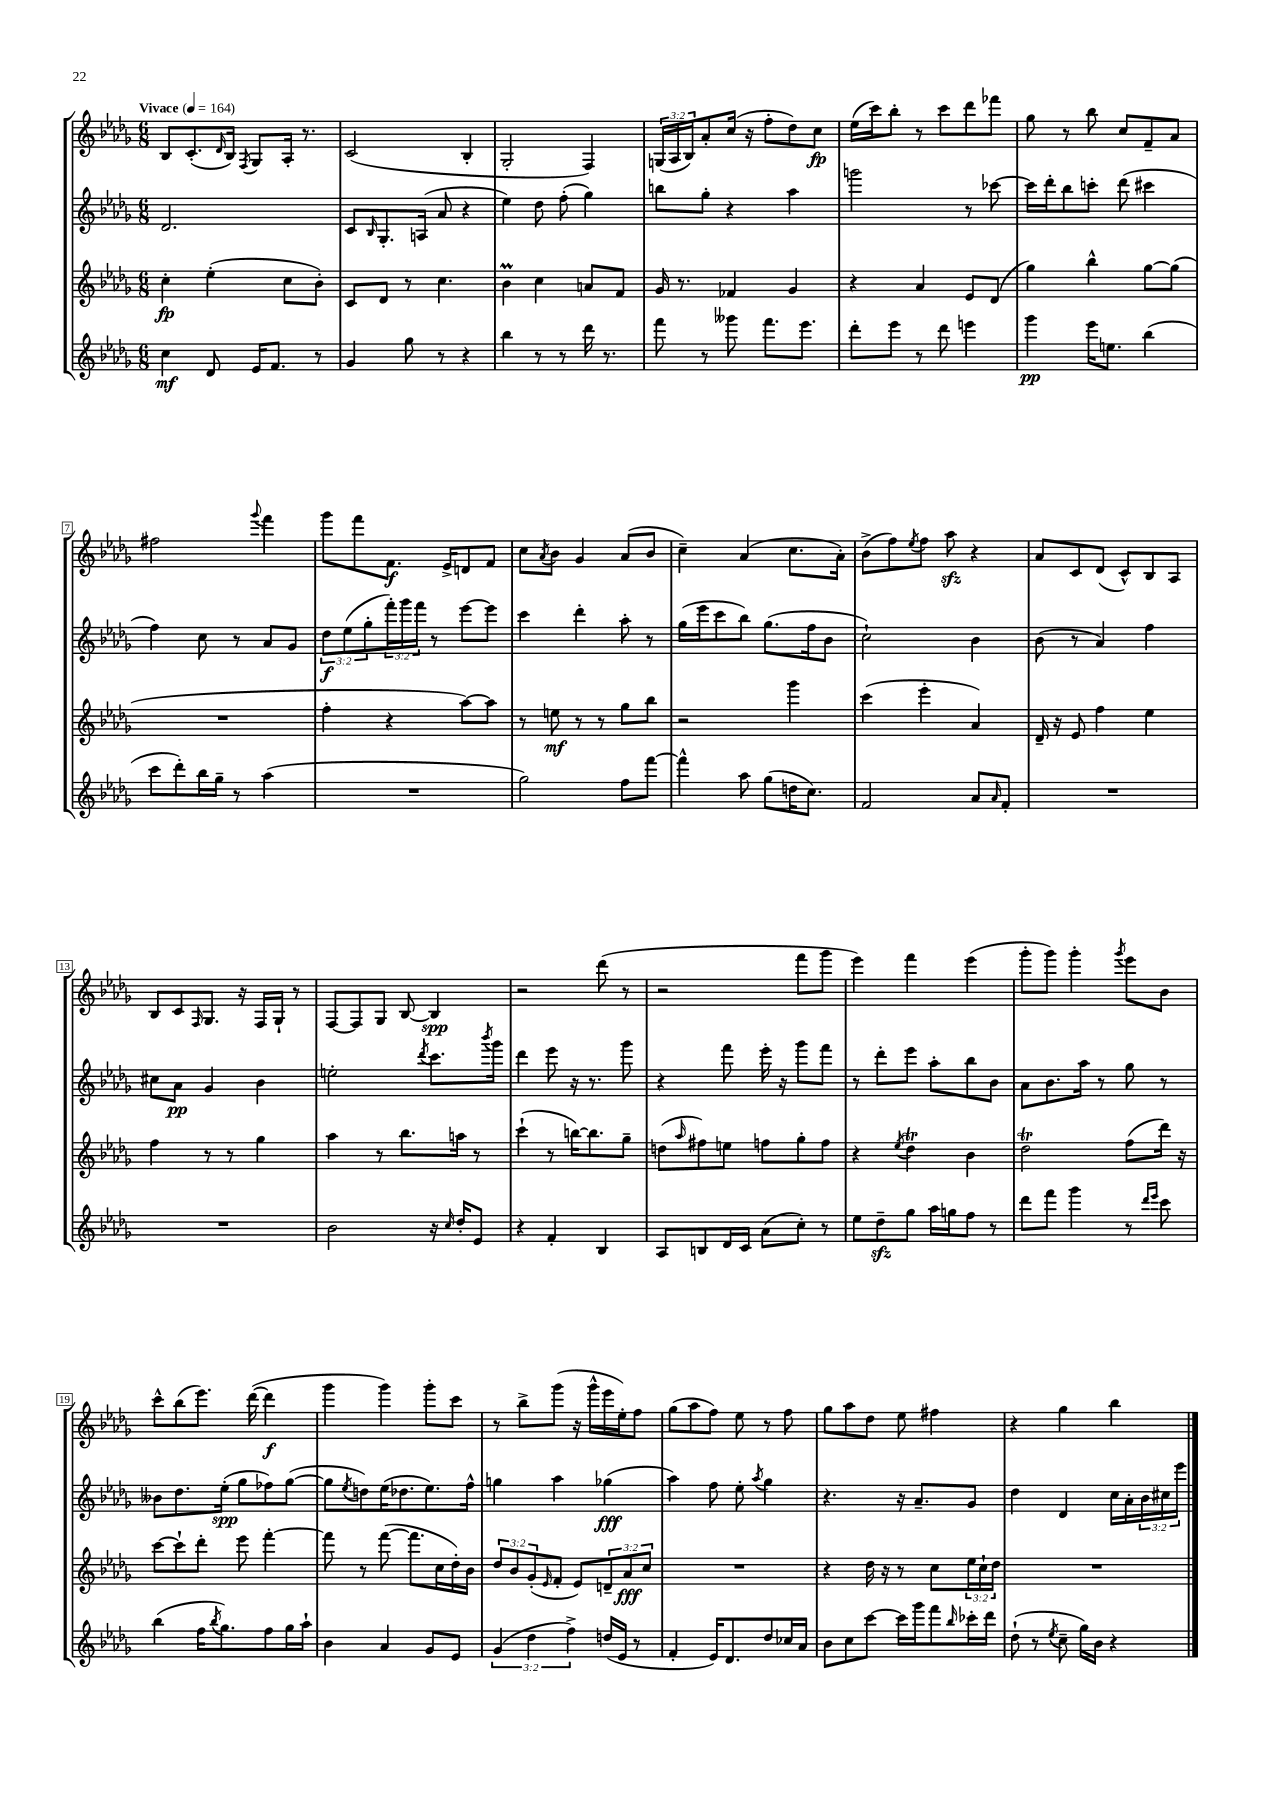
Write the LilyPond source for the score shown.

<<
\new StaffGroup <<
\new Staff = "s0" {
    \clef treble \key des \major \numericTimeSignature \time 6/8 \override Staff.TupletNumber.text = #tuplet-number::calc-fraction-text \tempo "Vivace" 4 = 164
    bes8 c'8.-.( \grace { des'16 } bes16) \acciaccatura { f8 } ges8 aes16-. r8. |
    c'2( bes4-. |
    ges2-. f4) |
    \tuplet 3/2 { g16( aes16 bes16) } aes'8-. c''16( r16 f''8-. des''8) c''8\fp |
    ees''16( c'''16) bes''8-. r8 c'''8 des'''8 fes'''8 |
    ges''8 r8 bes''8 c''8 f'8-- aes'8 |
    fis''2 \appoggiatura { ges'''8 } f'''4 |
    ges'''8 f'''8 f'8.\f ees'16-> d'8 f'8 |
    c''8 \acciaccatura { aes'8 } bes'8 ges'4 aes'8( bes'8 |
    c''4--) aes'4( c''8. aes'16-.) |
    bes'8->( f''8) \acciaccatura { ees''8 } f''8 aes''8\sfz r4 |
    aes'8 c'8 des'8( c'8-^) bes8 aes8 |
    bes8 c'8 \grace { f16 } ges8. r16 f16 ges16-! r8 |
    f8~ f8 ges8 bes8~ bes4\spp |
    r2 des'''8( r8 |
    r2 f'''8 ges'''8 |
    ees'''4) f'''4 ees'''4( |
    ges'''8-. ges'''8) ges'''4-. \acciaccatura { ges'''8 } ees'''8 bes'8 |
    c'''8-^ bes''8( ees'''8.) des'''16~( des'''4\f |
    ges'''4 ges'''4) ges'''8-. c'''8 |
    r8 bes''8-> ges'''8( r16 ges'''16-^ ees'''16 ees''16-.) f''8 |
    ges''8( aes''8 f''8) ees''8 r8 f''8 |
    ges''8 aes''8 des''8 ees''8 fis''4 |
    r4 ges''4 bes''4 \bar "|." |
}
\new Staff = "s1" {
    \clef treble \key des \major \numericTimeSignature \time 6/8 \override Staff.TupletNumber.text = #tuplet-number::calc-fraction-text
    des'2. |
    c'8 \grace { bes16 } ges8.-. a16( aes'8 r4 |
    ees''4) des''8 f''8-.( ges''4) |
    b''8 ges''8-. r4 aes''4 |
    g'''2 r8 ces'''8~ |
    ces'''16 des'''16-. bes''8 c'''8-. des'''8( cis'''4 |
    f''4) c''8 r8 aes'8 ges'8 |
    \tuplet 3/2 { des''8\f ees''8( ges''8-. } \tuplet 3/2 { f'''16-.) ges'''16 f'''16 } r8 ees'''8~ ees'''8 |
    c'''4 des'''4-. aes''8-. r8 |
    ges''16( ees'''16 c'''8 bes''8) ges''8.( f''16 bes'8 |
    c''2-!) bes'4 |
    bes'8( r8 aes'4) f''4 |
    cis''8 aes'8\pp ges'4 bes'4 |
    e''2-. \acciaccatura { des'''8 } c'''8. \acciaccatura { bes'''8 } ges'''16 |
    des'''4 ees'''8 r16 r8. ges'''8 |
    r4 f'''8 ees'''16-. r16 ges'''8 f'''8 |
    r8 des'''8-. ees'''8 aes''8-. bes''8 bes'8 |
    aes'8 bes'8. aes''16 r8 ges''8 r8 |
    beses'8 des''8. ees''16-.\spp( ges''8 fes''8) ges''8~( |
    ges''8 \acciaccatura { ees''8 } d''8) ees''16( des''8. ees''8.) f''16-^ |
    g''4 aes''4 ges''4\fff( |
    aes''4) f''8 ees''8-. \acciaccatura { aes''8 } ges''4 |
    r4. r16 aes'8.-- ges'8 |
    des''4 des'4 c''16 aes'16-. \tuplet 3/2 { bes'16 cis''16 ees'''16 } \bar "|." |
}
\new Staff = "s2" {
    \clef treble \key des \major \numericTimeSignature \time 6/8 \override Staff.TupletNumber.text = #tuplet-number::calc-fraction-text
    c''4-.\fp ees''4-.( c''8 bes'8-.) |
    c'8 des'8 r8 c''4. |
    bes'4\prall c''4 a'8 f'8 |
    ges'16 r8. fes'4 ges'4 |
    r4 aes'4 ees'8 des'8( |
    ges''4) bes''4-^ ges''8~ ges''8( |
    R2. |
    f''4-. r4 aes''8~) aes''8 |
    r8 e''8\mf r8 r8 ges''8 bes''8 |
    r2 ges'''4 |
    c'''4( ees'''4-. aes'4) |
    des'16-- r16 ees'8 f''4 ees''4 |
    f''4 r8 r8 ges''4 |
    aes''4 r8 bes''8. a''16 r8 |
    c'''4-!( r8 b''16~) b''8. ges''8-- |
    d''8( \grace { aes''16 } fis''8) e''8 f''8 ges''8-. f''8 |
    r4 \acciaccatura { ees''8 } des''4\trill bes'4 |
    des''2\trill f''8( des'''16) r16 |
    c'''8~ c'''8-! des'''8-. ees'''8 f'''4~-. |
    f'''8 r8 f'''8~( f'''8. c''16 des''16-.) bes'16 |
    \tuplet 3/2 { des''8 bes'8 ges'8-.( } \grace { ees'16 } f'8-. ees'8) \tuplet 3/2 { d'8-- aes'8\fff c''8 } |
    R2. |
    r4 des''16 r16 r8 c''8 \tuplet 3/2 { ees''16 c''16-! des''16 } |
    R2. \bar "|." |
}
\new Staff = "s3" {
    \clef treble \key des \major \numericTimeSignature \time 6/8 \override Staff.TupletNumber.text = #tuplet-number::calc-fraction-text
    c''4\mf des'8 ees'16 f'8. r8 |
    ges'4 ges''8 r8 r4 |
    bes''4 r8 r8 des'''16 r8. |
    f'''8 r8 geses'''8 f'''8. ees'''8. |
    des'''8-. ees'''8 r8 des'''8 e'''4 |
    ges'''4\pp ees'''16 e''8. bes''4( |
    c'''8 des'''8-.) bes''16 ges''16-- r8 aes''4( |
    R2. |
    ges''2) f''8 f'''8~ |
    f'''4-^ aes''8 ges''8( d''16 c''8.) |
    f'2 aes'8 \grace { aes'16 } f'8-. |
    R2. |
    R2. |
    bes'2 r16 \grace { c''16 } des''16-. ees'8 |
    r4 f'4-. bes4 |
    aes8 b8 des'16 c'16 aes'8( c''8-.) r8 |
    ees''8 des''8--\sfz ges''8 aes''16 g''16 f''8 r8 |
    des'''8 f'''8 ges'''4 r8 \grace { des'''16 ees'''16 } c'''8 |
    bes''4( f''16 \acciaccatura { bes''8 } ges''8.) f''8 ges''16 aes''16-! |
    bes'4 aes'4 ges'8 ees'8 |
    \tuplet 3/2 { ges'4( des''4 f''4->) } d''16( ees'16 r8 |
    f'4-. ees'16) des'8. des''8 ces''16 aes'16 |
    bes'8 c''8 c'''8~ c'''16 ges'''16 f'''8 \grace { bes''16 } ces'''16-. des'''16 |
    des''8-!( r8 \acciaccatura { ees''8 } c''8-- ges''16) bes'16 r4 \bar "|." |
}
>>
>>
\layout { \context { \Score \override BarNumber.stencil = #(make-stencil-boxer 0.1 0.3 ly:text-interface::print) } }
